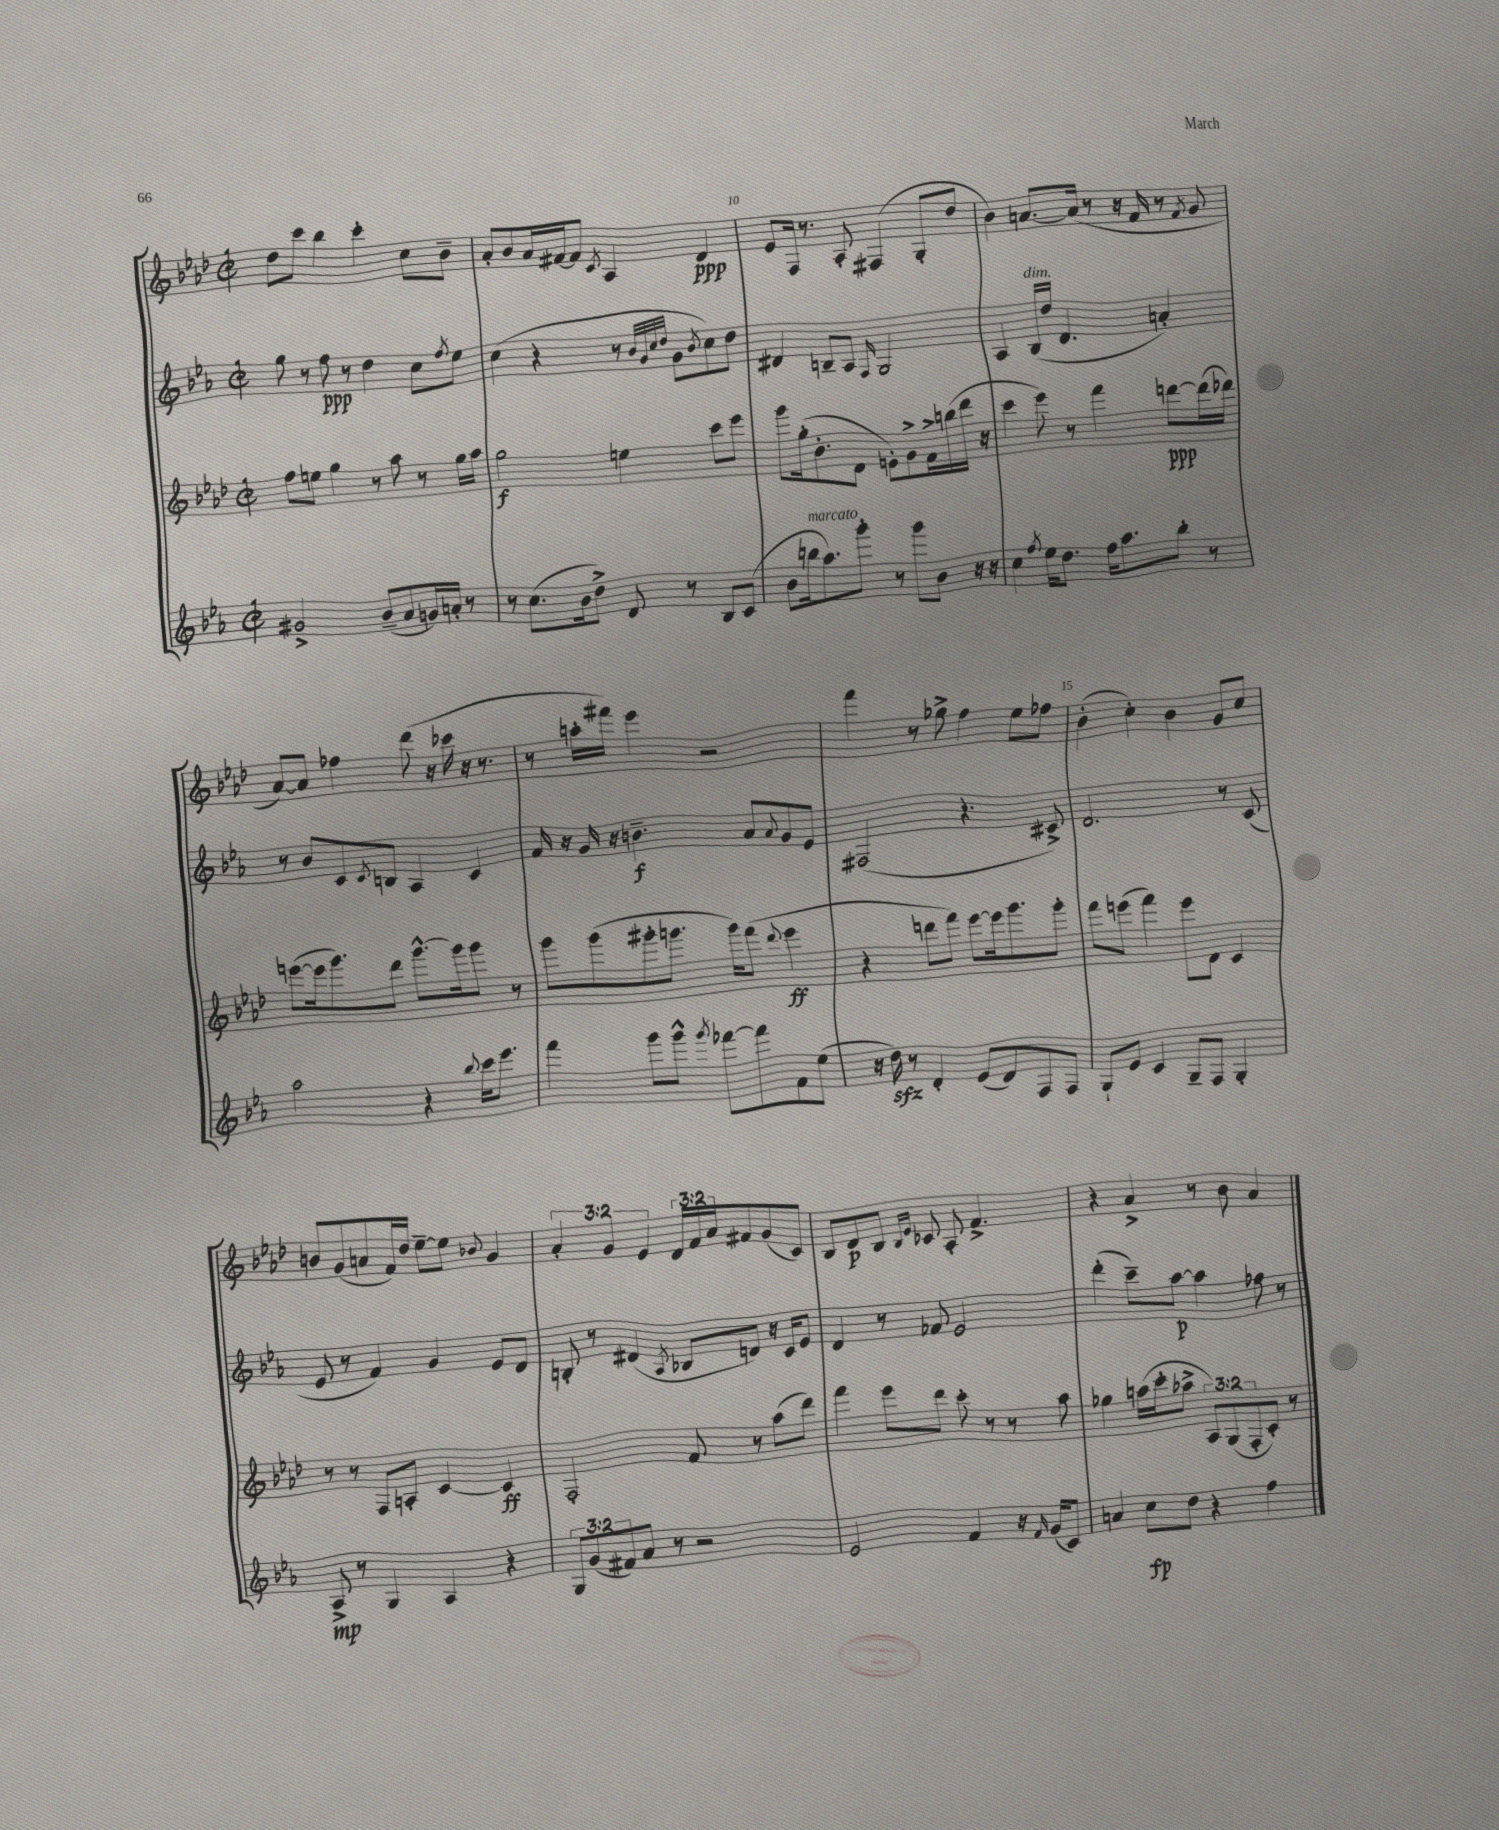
<<
\new StaffGroup <<
\new Staff = "s0" {
    \clef treble \key aes \major \defaultTimeSignature \time 2/2 \override Staff.TupletNumber.text = #tuplet-number::calc-fraction-text
    des''8 c'''8 bes''4 c'''4-. c''8 bes'8-- |
    aes'8-. bes'8 aes'16 fis'16~ fis'8 \acciaccatura { c'8 } aes4 des'4\ppp |
    ees'8 f16 r8. aes8-. fis4( g8-. des''8 |
    bes'4) a'8.~ a'16( r8 r16 f'16 r8 \acciaccatura { f'8 } g'8 |
    aes'8~) aes'8 fes''4 des'''8( r16 ces'''16 r16 r8. |
    r8 a''16-. fis'''16) ees'''4 r2 |
    f'''4 r8 ges''8-> f''4 ees''8 fes''8 |
    bes'4-.( c''4-.) bes'4 g'8 c''8 |
    b'8 g'8( a'8 f'16) des''16 ees''8~-- ees''8 \appoggiatura { bes'8 } g'4 |
    \tuplet 3/2 { aes'4-. g'4 ees'4 } \tuplet 3/2 { des'16 f'16 aes'16 } fis'8 g'8( c'8) |
    bes8 des'8\p bes8 \grace { bes16 ees'16 } ces'8 aes8-. f'4.-> |
    r4 aes'4-> r8 bes'8 aes'4 \bar "|." |
}
\new Staff = "s1" {
    \clef treble \key ees \major \defaultTimeSignature \time 2/2
    g''8 r8 f''8\ppp r8 d''4 c''8 \acciaccatura { f''8 } ees''8 |
    c''4( r4 r8 \grace { bes'32 g'32 c''32 d''32 } g'8 \acciaccatura { bes'8 } c''8) d''8 |
    dis'4 b8-- aes8 \grace { f16 } g2 |
    aes4 bes16^\markup { \italic "dim." }( d''16 d'4. a'4-.) |
    r8 bes'8 c'8 \acciaccatura { c'8 } b8 aes4 c'4 |
    f'16 r16 g'16 r16 b'4.--\f aes'8 \appoggiatura { aes'8 } g'8 ees'8 |
    fis2( r4. cis'8->) |
    d'2. r8 c'8( |
    ees'8 r8 f'4) g'4 ees'8 d'8 |
    b8-. r8 dis'4( \acciaccatura { aes8 } bes8 d'8) r16 c'16 ees'8 |
    d'4 r8 fes'8 ees'2 |
    d'''4-.( c'''8--) aes''8~\p aes''4 fes''8 r8 \bar "|." |
}
\new Staff = "s2" {
    \clef treble \key aes \major \defaultTimeSignature \time 2/2 \override Staff.TupletNumber.text = #tuplet-number::calc-fraction-text
    f''8 e''8 g''4 r8 aes''8 r8 g''16 aes''16 |
    g''2\f e''4 c'''8 ees'''8 |
    g'''8 g''16-.( bes'8.-. des'8 e'8-.) g'8-> f'16-> b''16( des'''16 r16 |
    c'''4 ees'''8) r8 f'''4 d'''8~\ppp d'''16( des'''16) |
    e'''8~( e'''16 g'''8.) des'''8 g'''8.~-^ g'''16 g'''8 r8 |
    g'''8 g'''8( gis'''8-. g'''8. g'''16) f'''8( \appoggiatura { des'''8 } ees'''4\ff |
    r4 d'''8 f'''8) ees'''8~ ees'''16 g'''8. g'''8-. |
    f'''8 e'''8( f'''4) e'''8 des'8 c'4 |
    r8 r8 f8 a8-. c'4~ c'4\ff |
    f2-. f'8 r8 aes''8( des'''8) |
    f'''4 ees'''8 des'''8 c'''8-. r8 r8 aes''8 |
    ges''4 a''16( c'''16-. aes''8-> \tuplet 3/2 { aes8) g8( f8-. } c'8-.) r8 \bar "|." |
}
\new Staff = "s3" {
    \clef treble \key ees \major \defaultTimeSignature \time 2/2 \override Staff.TupletNumber.text = #tuplet-number::calc-fraction-text
    gis'2-> bes'8--( aes'8 g'16) a'16-. r8 |
    r8 c''8.( bes'16 d''8->) d'8 r8 bes8 c'8( |
    bes'8 b''16^\markup { \italic "marcato" } aes''8.) g'''8-. r8 g'''8 bes'8 r16 r16 |
    c''4 \acciaccatura { f''8 } ees''16 d''8. f''16 aes''8. bes''8-. r8 |
    aes''2 r4 \appoggiatura { bes''8 } c'''16 ees'''8. |
    f'''4 g'''8 g'''8-^ \acciaccatura { g'''8 } fes'''8~ fes'''8 f'8 ees''8( |
    r16 d''16\sfz) r8 d'4-. ees'8( d'8) f8 f8 |
    g8-! ees'8 c'4 g8-- f8 g4-. |
    aes8->\mp r8 g4 aes4 r4 |
    \tuplet 3/2 { g8 g'8( fis'8) } aes'8 r8 r2 |
    ees'2 f'4 r16 \grace { f'16 } g'16( c'8) |
    a'4 c''8\fp d''8 r4 f''4 \bar "|." |
}
>>
>>
\layout { \context { \Score currentBarNumber = #8 \override BarNumber.break-visibility = ##(#f #t #t) barNumberVisibility = #(every-nth-bar-number-visible 5) } }
